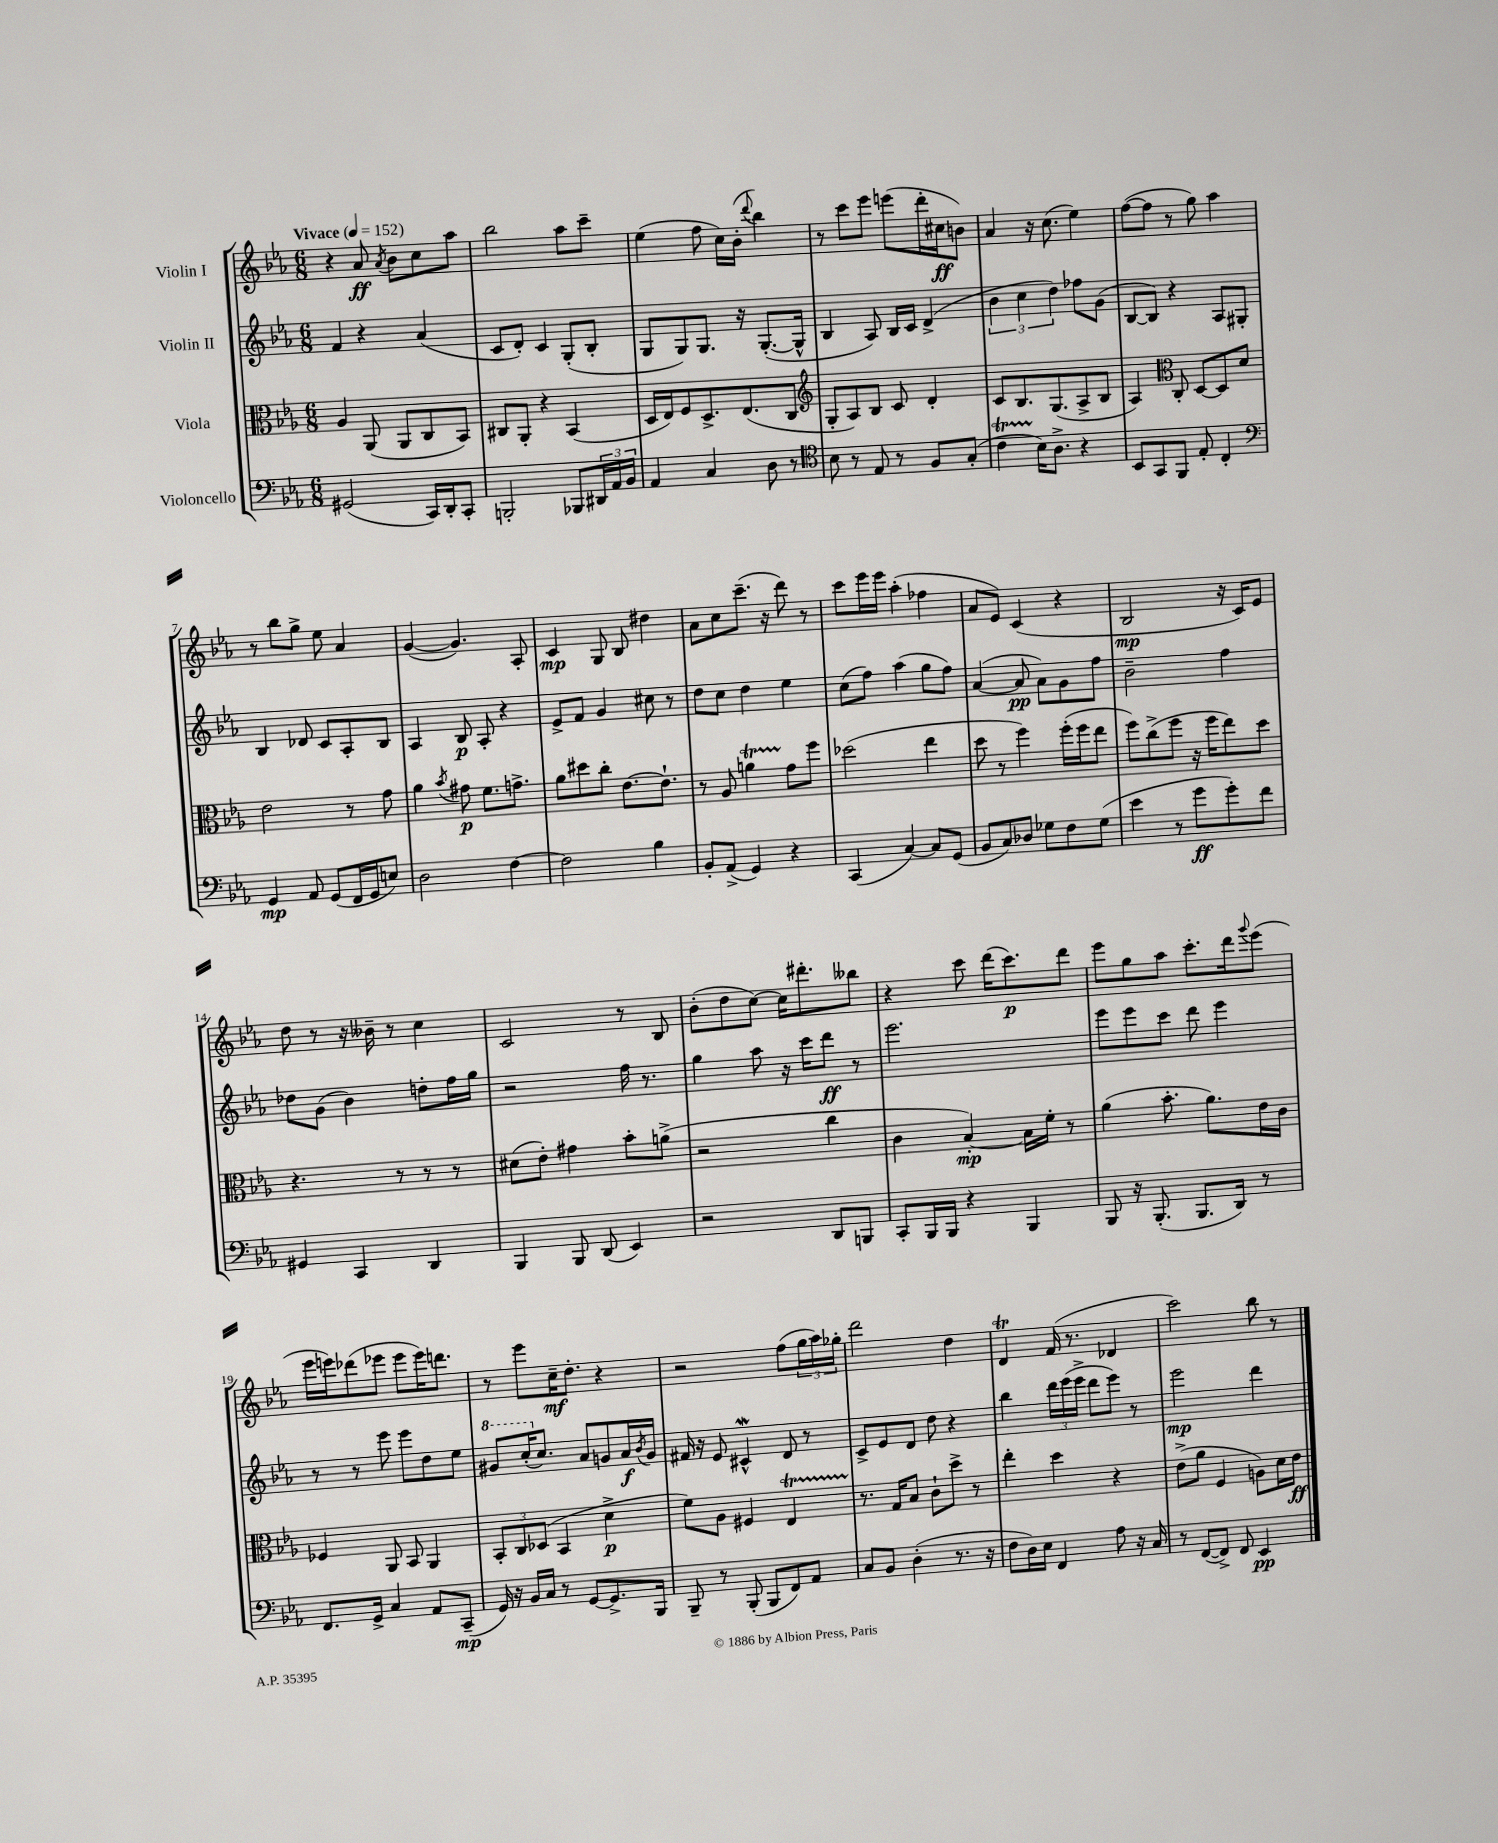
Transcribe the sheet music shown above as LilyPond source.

<<
\new StaffGroup <<
\new Staff = "s0" \with { instrumentName = "Violin I" } {
    \clef treble \key ees \major \numericTimeSignature \time 6/8 \tempo "Vivace" 4 = 152
    r4 aes'8\ff \acciaccatura { aes'8 } bes'8 c''8 aes''8 |
    bes''2 aes''8 c'''8-- |
    ees''4( f''8 c''16) bes'16-.( \appoggiatura { d'''8 } bes''4) |
    r8 c'''8 ees'''8 e'''8( d'''16-. cis''16\ff b'8) |
    aes'4 r16 c''8.( ees''4) |
    f''8~( f''8 r8 g''8) aes''4 |
    r8 bes''8 g''8-> ees''8 aes'4 |
    g'4~( g'4.) aes8-. |
    c'4\mp g8 bes8 dis''4 |
    aes'8 c''8 c'''8.--( r16 d'''8) r8 |
    c'''8 ees'''16 ees'''16 aes''4-.( fes''4 |
    aes'8 ees'8) c'4( r4 |
    bes2\mp r16 c'16) ees'8 |
    d''8 r8 r16 beses'16-- r8 c''4 |
    c'2 r8 bes8 |
    bes'8-.( d''8 c''8~) c''16 dis'''8.-. beses''8 |
    r4 c'''8 d'''16( c'''8.\p) d'''8 |
    ees'''8 g''8 aes''8 c'''8.-. d'''16 \appoggiatura { g'''8 } ees'''8( |
    ees'''16 e'''16) des'''8( ees'''8 ees'''8 ees'''16) d'''8. |
    r8 ees'''8 c''16--\mf d''8.-. r4 |
    r2 f''8( \tuplet 3/2 { g''16 aes''16) ges''16-. } |
    d'''2 d''4 |
    d'4\trill f'16( r8. des'4 |
    c'''2) bes''8 r8 \bar "|." |
}
\new Staff = "s1" \with { instrumentName = "Violin II" } {
    \clef treble \key ees \major \numericTimeSignature \time 6/8
    f'4 r4 aes'4( |
    c'8 d'8-.) c'4 g8-.( bes8-. |
    g8 g8) g8. r16 g8.~-.( g16-^ |
    bes4 aes8) bes16 c'16 d'4->( |
    \tuplet 3/2 { bes'4 c''4 d''4) } fes''8 g'8( |
    bes8~ bes8) r4 aes8 gis8-. |
    bes4 des'8 c'8 aes8-. bes8 |
    aes4 bes8\p aes8-. r4 |
    ees'8-> f'8 g'4 cis''8 r8 |
    d''8 c''8 d''4 ees''4 |
    c''8( f''8) aes''4( g''8 f''8) |
    aes'4~( aes'8\pp aes'8) g'8 f''8 |
    bes'2-- f''4 |
    des''8 g'8( bes'4) d''8-. f''16 g''16 |
    r2 f''16 r8. |
    g''4 aes''8 r16 c'''16 d'''8\ff r8 |
    ees'''2. |
    ees'''8 ees'''8 c'''8 d'''8 ees'''4 |
    r8 r8 ees'''8 ees'''8 d''8 ees''8 |
    \ottava #1 gis''8 c'''16-.( \ottava #0 c''8.) aes'8 g'!8 aes'16\f \acciaccatura { bes'8 } g'16 |
    fis'16 r16 ees'8 cis'4-^\mordent d'8 r8 |
    c'8-> ees'8 d'8 d''8 r4 |
    bes''4 \tuplet 3/2 { d'''16 ees'''16( ees'''16-> } d'''8 ees'''8) r8 |
    ees'''2\mp d'''4 \bar "|." |
}
\new Staff = "s2" \with { instrumentName = "Viola" } {
    \clef alto \key ees \major \numericTimeSignature \time 6/8
    aes4 aes,8( aes,8 c8 bes,8) |
    cis8 aes,8-. r4 bes,4( |
    d16 ees16) f8 d8.-> ees8.( c8 |
    \clef treble g8-. aes8) bes8 c'8 d'4-. |
    c'8 bes8. g8.( aes8-> bes8 |
    aes4) \clef alto c8-. d8~ d8 d'8 |
    ees'2 r8 g'8 |
    aes'4 \acciaccatura { bes'8 } gis'8\p f'8. g'8.-> |
    aes'8 dis''8 c''8-. ees'8.~ ees'8.-! |
    r8 aes8 a'4\startTrillSpan g'8\stopTrillSpan f''8 |
    des''2( ees''4 |
    d''8 r8 f''4) f''16-.( f''16 ees''8 |
    f''8) c''8->( f''8 r16 f''16 ees''8) d''8 |
    r4. r8 r8 r8 |
    dis'8( ees'8-.) gis'4 bes'8-. a'8->( |
    r2 c''4 |
    c'4 bes4~-.\mp) bes16 f'16-. r8 |
    aes'4( bes'8.-. aes'8.) ees'16 c'16 |
    fes4 aes,8 bes,8 aes,4 |
    \tuplet 3/2 { bes,8-. c8 des8( } bes,4 d'4->\p |
    f'8) aes8 fis4 ees4\startTrillSpan |
    r8.\stopTrillSpan g16 bes8 c'8-! d''8-> r8 |
    ees''4-. d''4 r4 |
    ees'8->( aes'8 f4 a8) d'16 ees'16\ff \bar "|." |
}
\new Staff = "s3" \with { instrumentName = "Violoncello" } {
    \clef bass \key ees \major \numericTimeSignature \time 6/8
    gis,2( c,16) d,16-. c,8-. |
    b,,2-. bes,,8 \tuplet 3/2 { dis,16 aes,16 bes,16 } |
    aes,4 c4 d8 r8 |
    \clef tenor bes8 r8 ees8 r8 f8 g8-.( |
    c'4\startTrillSpan bes16\stopTrillSpan) aes8.-> r4 |
    bes,8 g,8 f,8 ees8-. c4-. |
    \clef bass g,4\mp aes,8 g,8( f,16 g,16 e8) |
    d2 f4~ |
    f2 bes4 |
    bes,8-. aes,8->( g,4) r4 |
    c,4( c4~) c8 g,8( |
    bes,8 c8) des8 ges8 f8 ges8( |
    ees'4 r8 g'8\ff g'8-.) f'8 |
    gis,4 c,4 d,4 |
    bes,,4 bes,,8 d,8( ees,4) |
    r2 d,8 b,,8 |
    c,8-. bes,,16 bes,,16 r4 bes,,4 |
    bes,,8 r16 bes,,8.-.( bes,,8. d,16) r8 |
    f,8. g,16-> c4 aes,8 c,8--\mp( |
    g,16) r16 bes,16 c16 r8 g,8~ g,8.-> bes,,16 |
    bes,,8-- r8 bes,,8-.( bes,,8 f,8) aes,8 |
    c8 bes,8 d4-.( r8. r16 |
    f8 d16) ees16 f,4 aes8 r16 c16 |
    r8 f,8~( f,8->) f,8 ees,4\pp \bar "|." |
}
>>
>>
